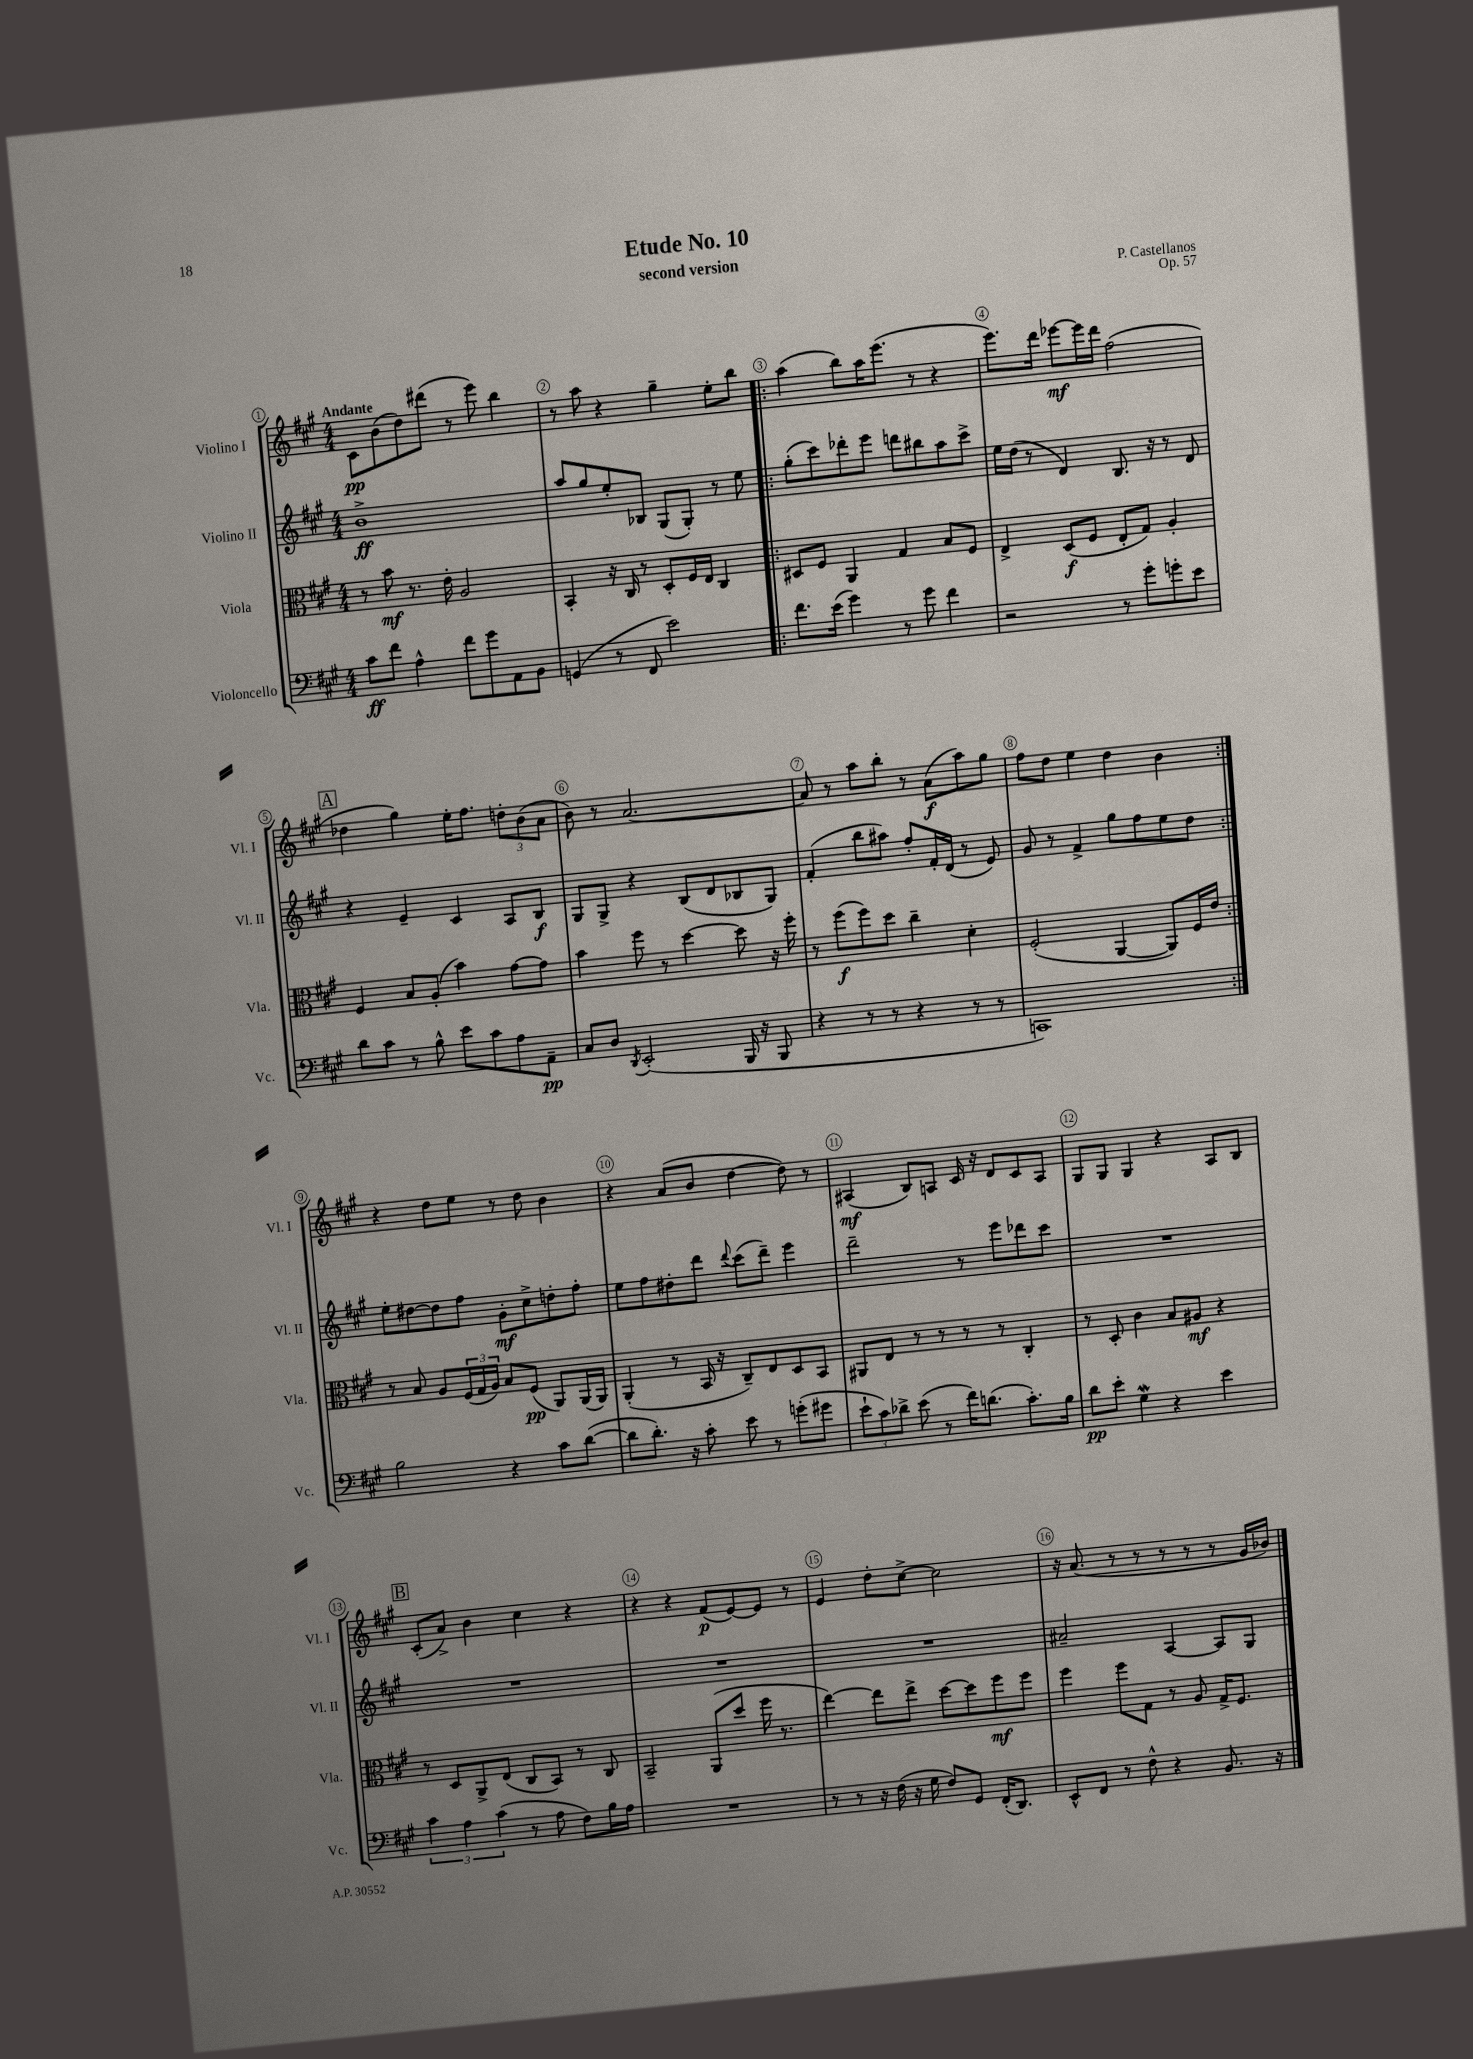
\header { title = "Etude No. 10" composer = "P. Castellanos" subtitle = "second version" opus = "Op. 57" }
<<
\new StaffGroup <<
\new Staff = "s0" \with { instrumentName = "Violino I" shortInstrumentName = "Vl. I" } {
    \clef treble \key a \major \numericTimeSignature \time 4/4 \tempo "Andante"
    cis'8\pp b'8( d''8) dis'''8( r8 e'''8) b''4 |
    r8 a''8 r4 gis''4-- e''8-. b''8 |
    \repeat volta 2 { a''4( b''8) a''16 e'''8.( r8 r4 |
    e'''8.) d'''16 ees'''8~\mf ees'''16 d'''16 fis''2( |
    \mark \markup { \box "A" } des''4 gis''4) e''16-. fis''8. \tuplet 3/2 { d''8-. b'8( a'8 } |
    b'8) r8 a'2.~ |
    a'8 r8 a''8 b''8-. r8 a'8\f( a''8) gis''8 |
    fis''8 d''8 e''4 d''4 b'4 | }
    r4 d''8 e''8 r8 d''8 b'4 |
    r4 a'8( b'8 d''4~ d''8) r8 |
    ais4\mf( b8) a8 cis'16 r16 d'8 cis'8 a8 |
    gis8 gis8 gis4 r4 a8 b8 |
    \mark \markup { \box "B" } cis'8-.( a'8->) b'4 cis''4 r4 |
    r4 r4 fis'8\p( e'8~) e'8 r8 |
    e'4 d''8-. cis''8~-> cis''2 |
    r16 a'8.( r8 r8 r8 r8 r8 gis'16 bes'16) \bar "|." |
}
\new Staff = "s1" \with { instrumentName = "Violino II" shortInstrumentName = "Vl. II" } {
    \clef treble \key a \major \numericTimeSignature \time 4/4
    b'1->\ff |
    a''8 gis''8 e''8-. bes8 gis8( gis8-.) r8 e''8 |
    \repeat volta 2 { gis''8-.( cis'''8) des'''8-. e'''8 d'''8 bis''8 a''8 cis'''8-> |
    e''16 d''16( r8 d'4) b8. r16 r8 d'8 |
    \mark \markup { \box "A" } r4 e'4-- cis'4 a8 b8\f |
    gis8 gis8-> r4 b8( d'8 bes8 gis8) |
    fis'4-.( b''8 ais''8) fis''8-. fis'16-. d'16( r8 e'8) |
    gis'8 r8 fis'4-> gis''8 fis''8 e''8 d''8 | }
    e''8-. dis''8~ dis''8 fis''8 gis'8-.\mf cis''8-> d''8-. fis''8-. |
    e''8 fis''8 dis''8-. d'''8 \appoggiatura { d'''8 } cis'''8( d'''8--) e'''4 |
    d'''2-- r8 e'''8 des'''8 cis'''8 |
    R1 |
    \mark \markup { \box "B" } R1 |
    R1 |
    R1 |
    ais'2-- a4~ a8 gis8 \bar "|." |
}
\new Staff = "s2" \with { instrumentName = "Viola" shortInstrumentName = "Vla." } {
    \clef alto \key a \major \numericTimeSignature \time 4/4
    r8 b'8\mf r8. e'16-. a2 |
    b,4-. r16 cis16 r8 d8-. fis16 e16 cis4 |
    \repeat volta 2 { dis8 fis8 a,4 gis4 b8 fis8 |
    e4-> d8\f( fis8 e8-. gis8) a4-. |
    \mark \markup { \box "A" } fis4 b8 a8-.( b'4) gis'8~ gis'8 |
    b'4 fis''8 r8 d''4~ d''8 r16 fis''16-. |
    r8 fis''8\f( fis''8) d''8 cis''4-- d'4-. |
    fis2-.( a,4~ a,8) fis16 e'16 | }
    r8 b8 a8 \tuplet 3/2 { fis16( gis16 a16) } b8 fis8\pp( a,8) a,16( a,16) |
    a,4-.( r8 b,16 r16 cis8--) e8 d8 b,8 |
    ais,8 e8 r8 r8 r8 r8 cis4-. |
    r8 d8-. cis'4 b8 ais8\mf r4 |
    \mark \markup { \box "B" } r8 d8 a,8-> e8( cis8 b,8) r8 cis8 |
    b,2-- a,8( d''8 fis''16 r8. |
    e''4~) e''8 e''8-> d''8~ d''8 fis''8\mf fis''8 |
    fis''4 fis''8 gis8 r8 a8 gis16-> fis8. \bar "|." |
}
\new Staff = "s3" \with { instrumentName = "Violoncello" shortInstrumentName = "Vc." } {
    \clef bass \key a \major \numericTimeSignature \time 4/4
    cis'8\ff fis'8 a4-^ fis'8 gis'8 a,8 b,8 |
    g,4( r8 fis,8 e'2) |
    \repeat volta 2 { fis'8. e'16( gis'4) r8 gis'8 fis'4 |
    r2 r8 gis'8-. g'8-. e'8 |
    \mark \markup { \box "A" } d'8 cis'8 r8 b8-^ e'8 cis'8 a8 a,8--\pp |
    cis8 d8 \acciaccatura { d,8 } e,2-.( b,,16 r16 b,,8 |
    r4 r8 r8 r4 r8 r8 |
    c,1) | }
    b2 r4 cis'8 d'8~( |
    d'8 d'8.-.) r16 cis'8-. e'8 r8 g'8-.( gis'8 |
    \tuplet 3/2 { e'8-! cis'8) des'8-> } e'8( r8 fis'16) d'8.( cis'8.-.) b16 |
    d'8\pp e'8-. gis4\mordent r4 e'4 |
    \mark \markup { \box "B" } \tuplet 3/2 { cis'4 a4 cis'4( } r8 a8 fis8) b16 a16 |
    R1 |
    r8 r8 r16 fis16( r16 gis16 fis8) gis,8 fis,16-.( d,8.) |
    e,8-^ fis,8 r8 fis8-^ r4 b,8. r16 \bar "|." |
}
>>
>>
\layout { \context { \Score \override BarNumber.break-visibility = ##(#f #t #t) barNumberVisibility = #all-bar-numbers-visible \override BarNumber.stencil = #(make-stencil-circler 0.1 0.3 ly:text-interface::print) } }
